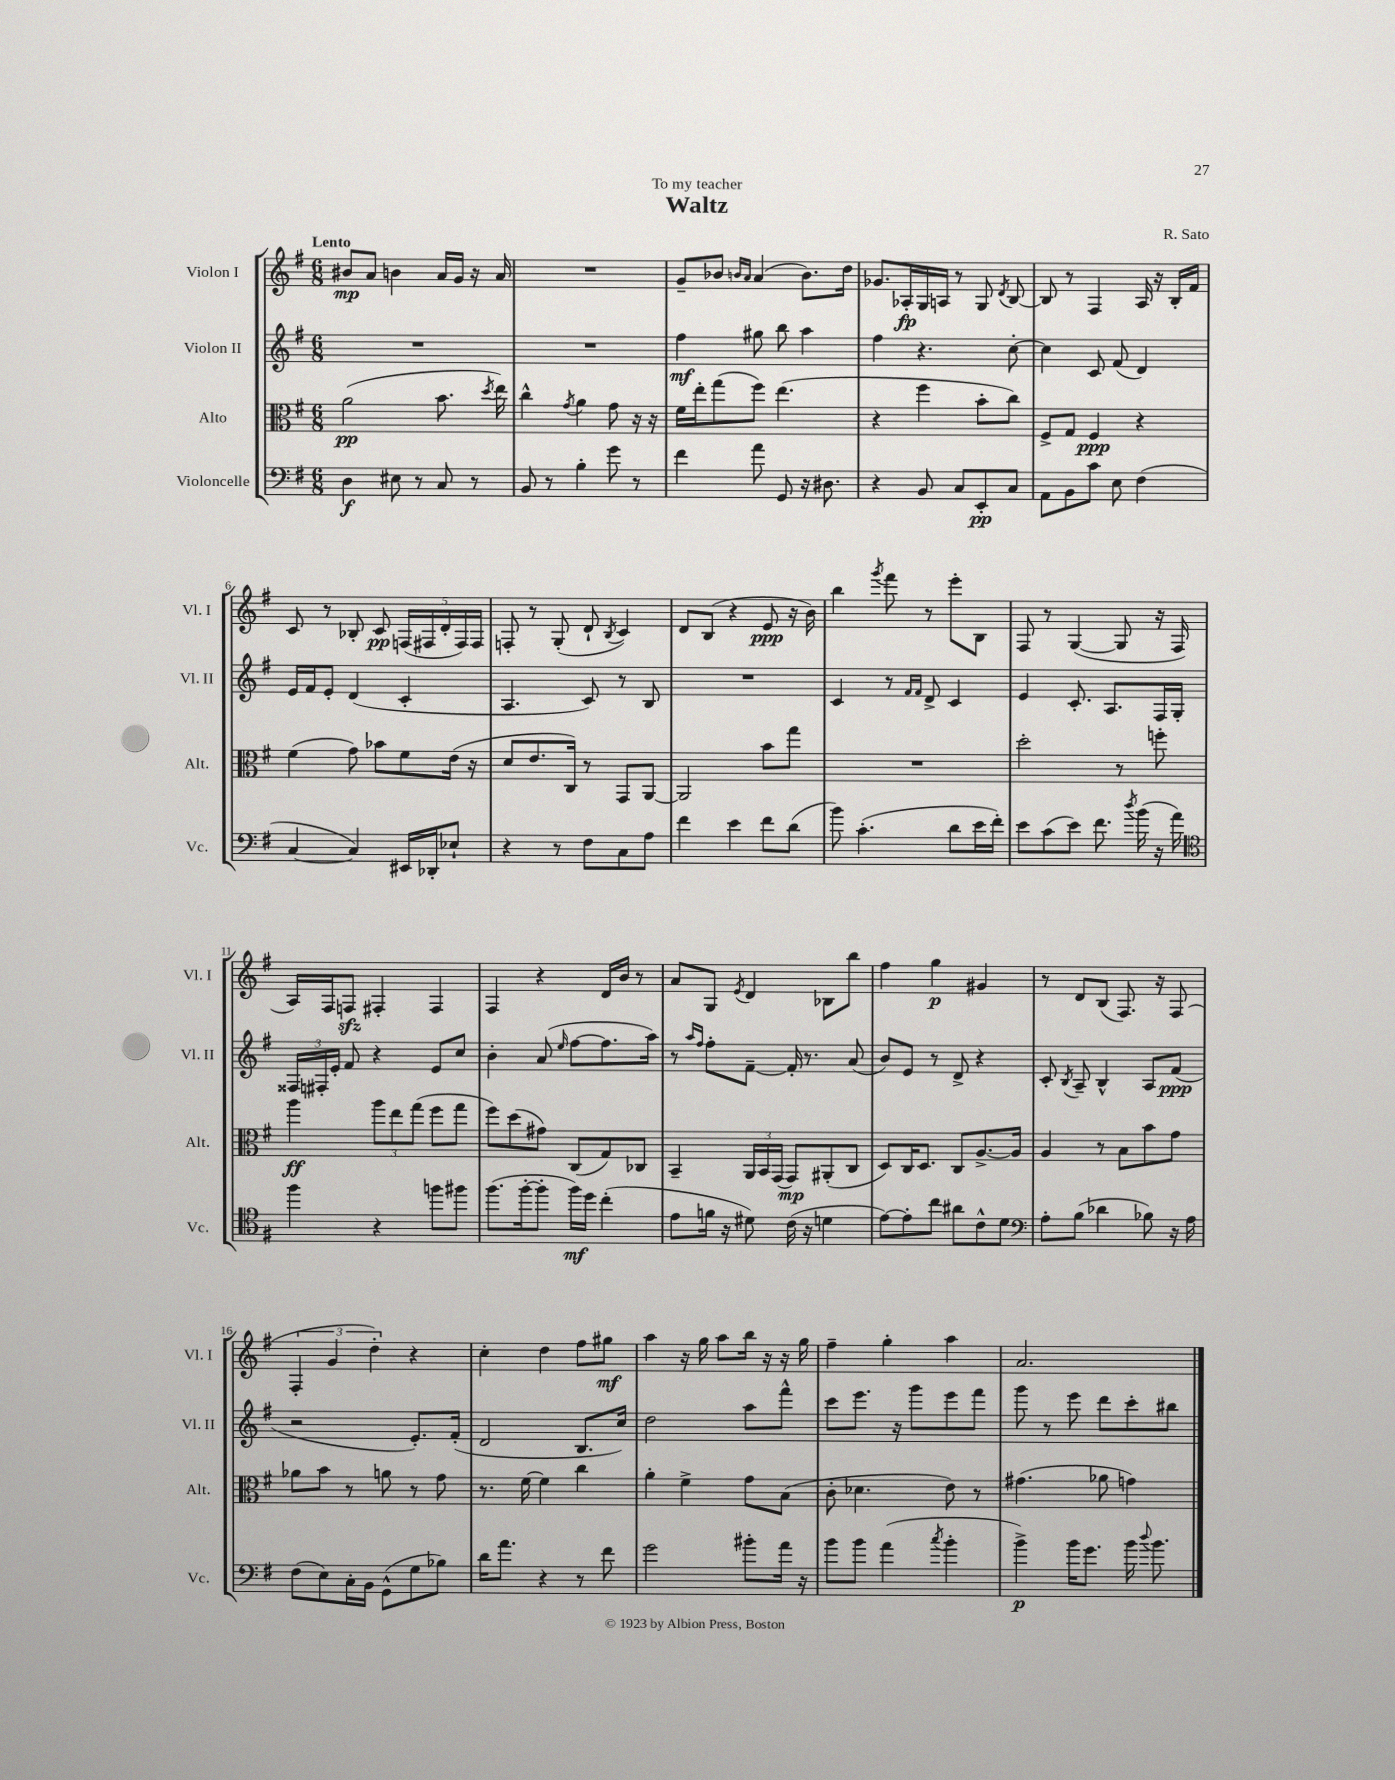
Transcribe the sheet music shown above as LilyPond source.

\header { title = "Waltz" composer = "R. Sato" dedication = "To my teacher" }
<<
\new StaffGroup <<
\new Staff = "s0" \with { instrumentName = "Violon I" shortInstrumentName = "Vl. I" } {
    \clef treble \key g \major \numericTimeSignature \time 6/8 \tempo "Lento"
    \autoBeamOff bis'8[\mp a'8] b'4 a'16[ g'16] r16 a'16 |
    R2. |
    g'8[-- bes'8] \grace { b'16[ a'16] } a'4( b'8.[) d''16] |
    ges'8.[ aes16-.\fp g16 a16] r8 g8 \acciaccatura { d'8 } b8~ |
    b8 r8 fis4 a16 r16 b16[-. fis'16] |
    c'8 r8 bes8-. c'8\pp \tuplet 5/4 { f16[( fis16 d'16-. fis16) fis16] } |
    f8-. r8 g8-.( d'8-! \acciaccatura { b8 } c'4) |
    d'8[ b8]( r4 e'8\ppp r16 b'16) |
    b''4 \acciaccatura { g'''8 } fis'''8 r8 e'''8[-. b8] |
    fis8 r8 g4~( g8 r16 fis16 |
    a16[) fis16 f8]\sfz fis4-. fis4 |
    fis4 r4 d'16[ b'16] r8 |
    a'8[ g8] \acciaccatura { e'8 } d'4 bes8[ b''8] |
    fis''4 g''4\p gis'4 |
    r8 d'8[ b8]( fis8.) r16 fis8( |
    \tuplet 3/2 { fis4-. g'4 d''4-.) } r4 |
    c''4-. d''4 fis''8[ gis''8]\mf |
    a''4 r16 g''16 a''8[ b''16] r16 r16 g''16 |
    fis''4-- g''4-. a''4 |
    a'2. \bar "|." |
}
\new Staff = "s1" \with { instrumentName = "Violon II" shortInstrumentName = "Vl. II" } {
    \clef treble \key g \major \numericTimeSignature \time 6/8
    \autoBeamOff R2. |
    R2. |
    fis''4\mf gis''8 b''8 a''4 |
    fis''4 r4. c''8~-. |
    c''4 c'8 fis'8( d'4) |
    e'16[ fis'16 e'8]-. d'4( c'4-. |
    a4. c'8) r8 b8 |
    R2. |
    c'4 r8 \grace { fis'16[ fis'16] } d'8-> c'4 |
    e'4 c'8.-. a8.[ fis16 g16]-. |
    \tuplet 3/2 { fisis16[ fis16-. e'16]-. } fis'8 r4 e'8[ c''8] |
    b'4-. a'8( \grace { e''16 } fis''8[~ fis''8. a''16]) |
    r8 \grace { a''16[ fis''16] } fis''8[-. fis'8]~-- fis'16-. r8. a'8( |
    b'8[) e'8] r8 d'8-> r4 |
    c'8-. \acciaccatura { b8 } a8-- b4-^ a8[ fis'8]\ppp( |
    r2 e'8.[-.) fis'16]-.( |
    d'2 b8.[ c''16]) |
    d''2 a''8[ fis'''8]-^ |
    c'''8[ e'''8.] r16 g'''8[ e'''8 fis'''8] |
    g'''8 r8 e'''8 d'''8[ c'''8-. bis''8] \bar "|." |
}
\new Staff = "s2" \with { instrumentName = "Alto" shortInstrumentName = "Alt." } {
    \clef alto \key g \major \numericTimeSignature \time 6/8
    \autoBeamOff a'2\pp( b'8. \acciaccatura { d''8 } e''16) |
    c''4-^ \acciaccatura { g'8 } a'4 g'8 r16 r16 |
    fis'16[ e''16-. g''8( fis''8]) e''4.( |
    r4 fis''4 b'8[-. c''8]) |
    fis8[-> g8] fis4\ppp r4 |
    fis'4( g'8) bes'8[ fis'8 e'16]( r16 |
    d'8[ e'8. c16]) r8 g,8[ a,8]~ |
    a,2 b'8[ g''8] |
    R2. |
    d''2-. r8 f''8-. |
    a''4\ff \tuplet 3/2 { a''8[ e''8 g''8]( } fis''8[ g''8] |
    fis''8[) d''8( gis'8]) c8[( g8) ces8] |
    b,4-- \tuplet 3/2 { a,16[ b,16 g,16]( } g,8[\mp) ais,8-.( c8] |
    d8[) c16 d8.] c8[ a8.~-> a16] |
    a4 r8 b8[ b'8 g'8] |
    aes'8[ b'8] r8 a'8 r8 g'8 |
    r8. fis'16~ fis'4 c''4 |
    a'4-. fis'4-> g'8[ b8]( |
    c'8-. des'4. e'8) r8 |
    gis'4.( aes'8 g'4) \bar "|." |
}
\new Staff = "s3" \with { instrumentName = "Violoncelle" shortInstrumentName = "Vc." } {
    \clef bass \key g \major \numericTimeSignature \time 6/8
    \autoBeamOff d4\f eis8 r8 c8 r8 |
    b,8 r8 b4-. g'8 r8 |
    fis'4 a'8 g,8 r16 dis8. |
    r4 b,8 c8[ e,8-.\pp c8] |
    a,8[ b,8 c'8] e8 fis4( |
    c4~ c4) eis,16[ des,16-. ees8]-! |
    r4 r8 fis8[ c8 a8] |
    fis'4 e'4 fis'8[ d'8]( |
    b'8) c'4.-.( d'8[ e'16 fis'16]-.) |
    e'8[ c'8( e'8]) fis'8. \acciaccatura { d''8 } b'16( r16 a'16) |
    \clef tenor fis''4 r4 f''8[ fis''8] |
    fis''8.[( fis''16~-. fis''8]-. fis''16[\mf) d''16] c''4-.( |
    e'8[ f'16] r16 dis'8) c'16( r16 d'4 |
    e'8[~) e'8-. c''8] ais'8[ c'8-^ d'8] |
    \clef bass a8[-. b8]( des'4 bes8) r16 a16 |
    fis8[( e8) c16-. b,16] g,8[-^( g8 bes8]) |
    d'16[ a'8.] r4 r8 fis'8 |
    g'2 bis'8[-. a'16] r16 |
    b'8[ b'8] a'4( \acciaccatura { c''8 } b'4-. |
    b'4->\p) b'16[ g'8.] b'16 \appoggiatura { d''8 } b'8. \bar "|." |
}
>>
>>
